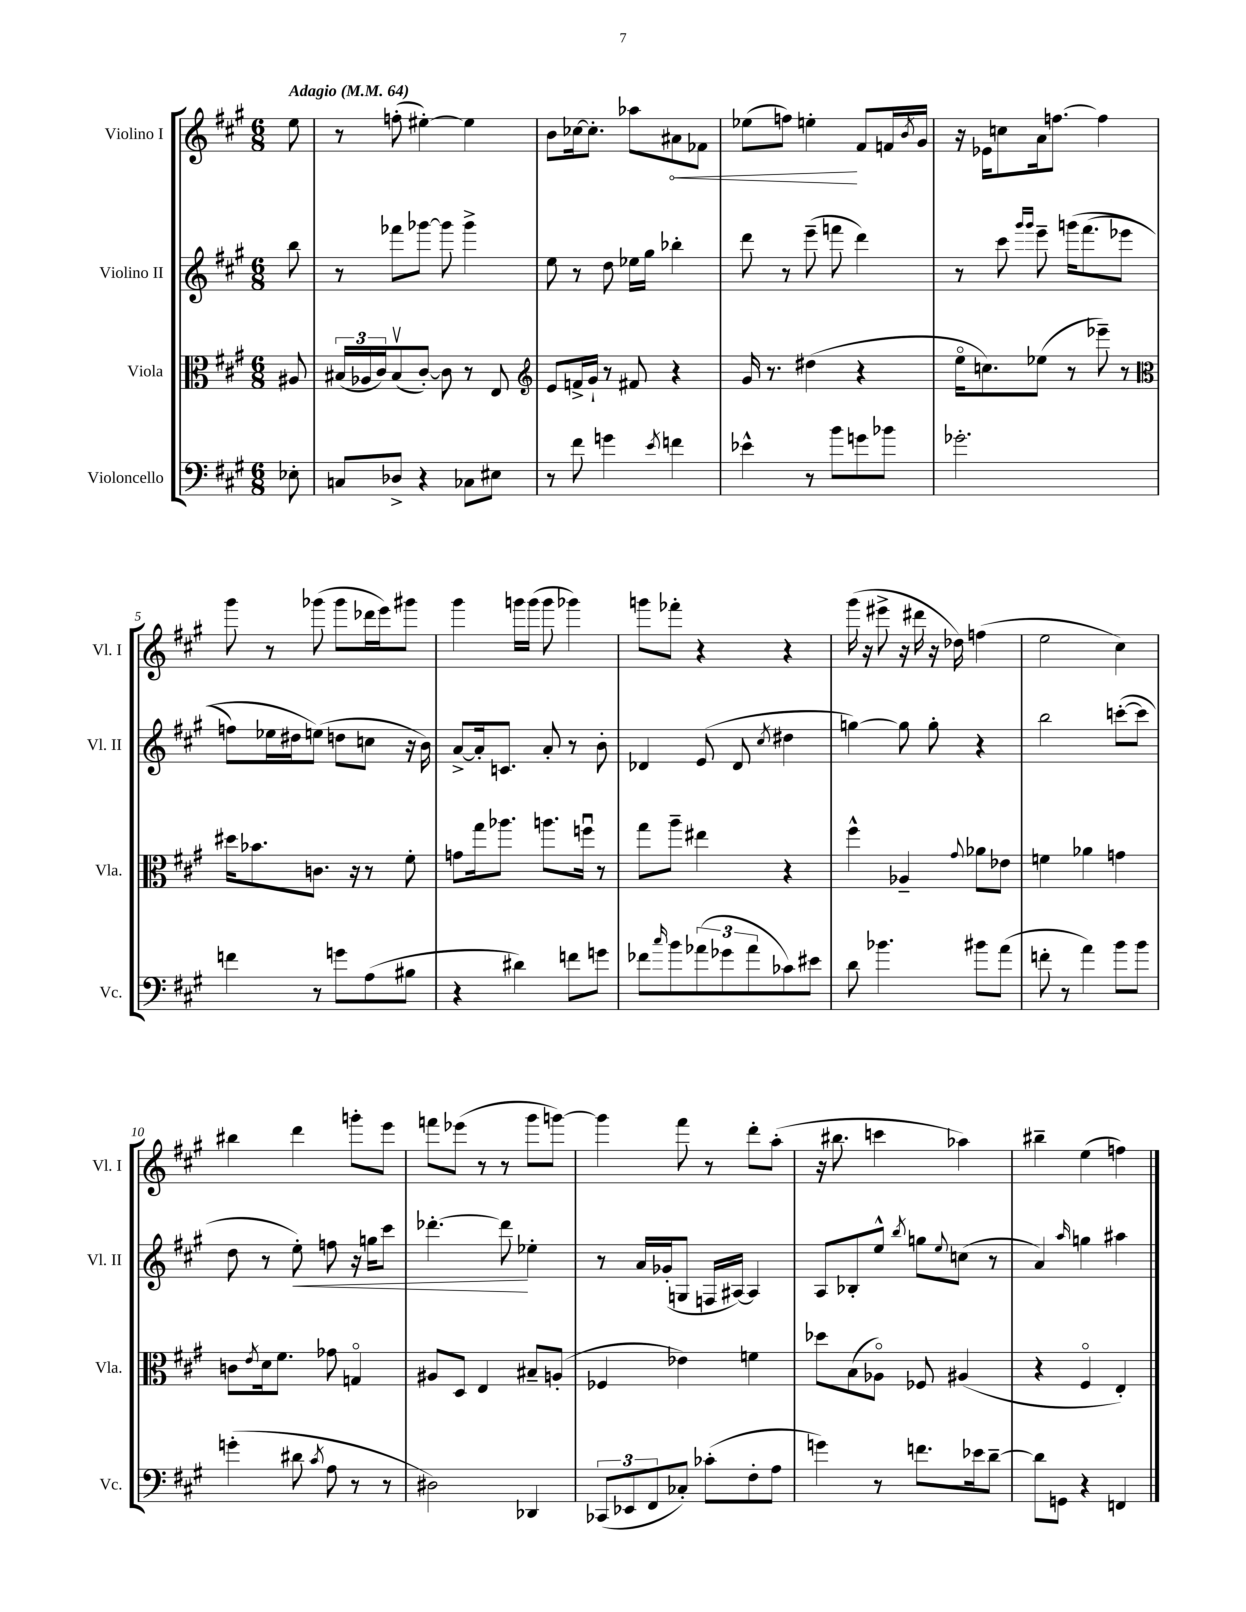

**kern	**kern	**kern	**kern
*staff4	*staff3	*staff2	*staff1
*clefF4	*clefC3	*clefG2	*clefG2
*k[f#c#g#]	*k[f#c#g#]	*k[f#c#g#]	*k[f#c#g#]
*M6/8	*M6/8	*M6/8	*M6/8
*MM64	*MM64	*MM64	*MM64
8E-'	8A#	8bb	8ee
=	=	=	=
8C	(24B#	8r	8r
.	24A-	.	.
.	24c#)	.	.
8D-^	(8B#v	8fff-	(8ff'
4r	[8c#')	[8ggg-	[4ee#')
.	8c#]	8ggg-]	.
8C-	8r	4ggg-^	4ee#]
8E#	8E	.	.
=	=	=	=
*	*clefG2	*	*
8r	8e	8ee	8b
8f#	16f^	8r	[16cc-
.	16g#`	.	8.cc-']
4g	8r	8dd	.
.	8f#	16ee-	8aa-
.	.	16gg#	.
8qe	.	.	.
4f	4r	4bb-'	8a#
.	.	.	8f-
=	=	=	=
4e-^^	16g#	8ddd	(8ee-
.	8.r	.	.
.	.	8r	8ff)
8r	(4dd#	(8eee~	4ee'
8b	.	8fff	.
8g	4r	4ddd)	8f#
8b-	.	.	16f
.	.	.	8qb
.	.	.	16g#
=	=	=	=
2.g-'	16eeo	8r	16r
.	8.cc)	.	16e-
.	.	8ccc#	8cc
.	.	16qqggg#	.
.	.	16qqggg#	.
.	(8ee-	8eee~	16a
.	.	.	[8.ff
.	8r	&(16ggg	.
.	.	(8.fff#	.
.	8eee-~)	.	4ff]
.	8r	8eee-	.
=	=	=	=
*	*clefC3	*	*
4f	16dd#	8ff)	8ggg#
.	8.b-	.	.
.	.	16ee-	8r
.	.	16dd#	.
8r	8.c	(8ee&)	(8ggg-
8g	.	8dd	8ggg-
.	16r	.	.
(8A	8r	8cc	16ddd-
.	.	.	16eee)
8B#	8f#'	16r	8ggg#
.	.	16b)	.
=	=	=	=
4r	8g	[8a^	4ggg#
.	16gg#	16a']	.
.	8.aa-	8.c	.
4d#)	.	.	16ggg
.	.	.	(16ggg
.	8.aa	8a'	8ggg
8f	.	8r	4ggg-)
.	16ffu	.	.
8g	8r	8b'	.
=	=	=	=
8f-	8gg#	4d-	8ggg
16qqcc#	.	.	.
8b	8aa~	.	8fff-'
(12a-	4ee#	(8e	4r
12g-	.	.	.
.	.	8d-	.
12a-	.	.	.
.	.	8qcc#	.
8c-)	4r	4dd#	4r
8e#	.	.	.
=	=	=	=
8d	4ff#^^	[4gg)	(16ggg#
.	.	.	16r
4.b-	.	.	8eee#^
.	4A-~	8gg]	16r
.	.	.	16ddd#
.	.	8gg'	16r
.	.	.	16dd-)
.	8qqg#	.	.
8b#	8a-	4r	(4ff
(8a	8e-	.	.
=	=	=	=
8f'	4f	2bb	2ee
8r	.	.	.
4a)	4a-	.	.
8b	4g	([8ccc'	4cc#)
8b	.	8ccc]	.
=	=	=	=
(4g'	8c	8dd	4bb#
.	8qe	.	.
.	16d	8r	.
.	8.f#	.	.
8d#	.	8ee')	4ddd
8qc#	.	.	.
8A	8g-	8ff	.
8r	4Go	16r	8ggg'
.	.	16gg	.
8r	.	8ccc#	8eee
=	=	=	=
2D#)	8A#	[4.ddd-'	8fff
.	8D	.	(8eee-
.	4E	.	8r
.	.	8ddd-]	8r
4DD-	8B#~	4ee-'	8ggg#
.	(8A'	.	[8ggg)
=	=	=	=
(12CC-	4F-	8r	4ggg]
12EE-	.	.	.
.	.	16a	.
12FF#	.	.	.
.	.	(16g-'	.
8C-')	4e-)	8G	8fff#
(8c-'	.	16F	8r
.	.	[16A#)	.
8F#'	4f	4A#]	8ddd'
8A	.	.	(8aa'
=	=	=	=
4g)	8dd-	8A	16r
.	.	.	8.bb#
.	(8B	8B-'	.
8r	8A-o)	8ee^^	4ccc
.	.	8qbb	.
8.f	8F-	8gg	.
.	.	8qqee	.
.	(4A#	(8cc	4aa-)
16e-	.	.	.
[8d~	.	8r	.
=	=	=	=
8d]	4r	4a)	4bb#~
8GG	.	.	.
.	.	16qqaa	.
4r	4F#o	4gg	(4ee
4FF	4E')	4aa#	4ff)
==	==	==	==
*-	*-	*-	*-
